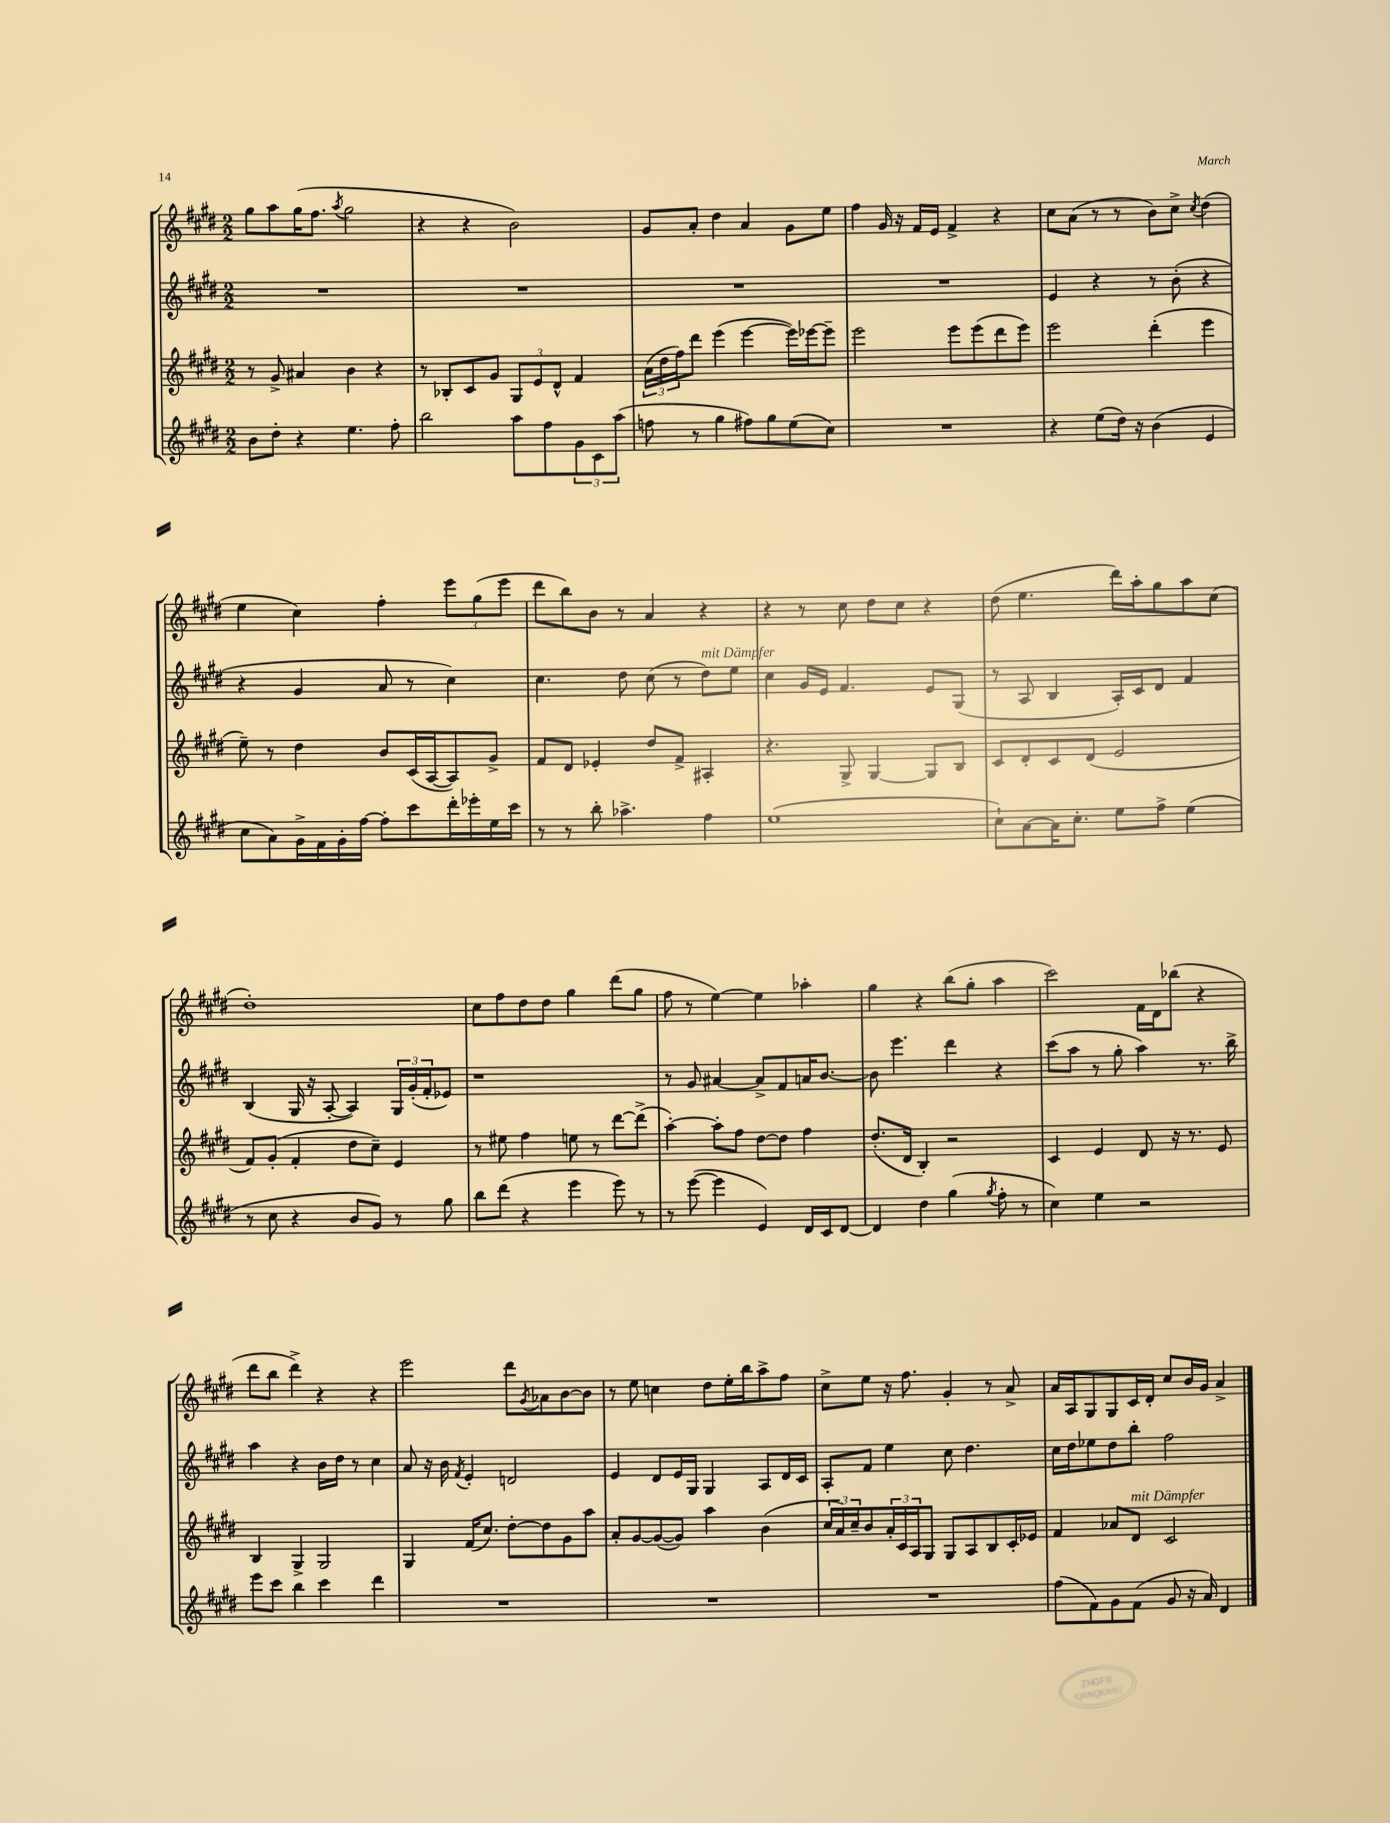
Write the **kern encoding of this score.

**kern	**kern	**kern	**kern
*part4	*part3	*part2	*part1
*staff4	*staff3	*staff2	*staff1
*clefG2	*clefG2	*clefG2	*clefG2
*k[f#c#g#d#]	*k[f#c#g#d#]	*k[f#c#g#d#]	*k[f#c#g#d#]
*M2/2	*M2/2	*M2/2	*M2/2
=141	=141	=141	=141
8b\L	8r	1r	8gg#\L
8dd#'\J	8g#^/	.	8aa\
4r	4a#X/	.	(16gg#\K
.	.	.	8.ff#\J
.	.	.	8qaa/
4.ee\	4b\	.	2gg#\
.	4r	.	.
8ff#'\	.	.	.
=142	=142	=142	=142
2bb\	8r	1r	4r
.	8B-X'/L	.	.
.	8c#/	.	4r
.	8g#/J	.	.
8aa\L	12G#/L	.	2b\)
.	12e/	.	.
8ff#\	.	.	.
.	12d#^^/J	.	.
12g#\	4f#/	.	.
12c#\	.	.	.
(12aa\J	.	.	.
=143	=143	=143	=143
8ffn\	(24a\LL	1r	8g#/L
.	24dd#\	.	.
.	24ff#\J)	.	.
8r	8ddd#\J	.	8a'/J
4gg#\	(4eee\	.	4dd#\
8ff#X\L)	[4eee\	.	4a/
8gg#\	.	.	.
(8ee\	16eee\LL])	.	8g#\L
.	[16eee-X\J	.	.
8cc#\J)	8eee-~\J]	.	8ee\J
=144	=144	=144	=144
1r	2eee\	1r	4ff#\
.	.	.	16g#/
.	.	.	16r
.	.	.	16f#/LL
.	.	.	16e/JJ
.	8eee\L	.	4f#^/
.	(8eee\	.	.
.	8ddd#\	.	4r
.	8eee\J)	.	.
=145	=145	=145	=145
4r	2eee\	4e/	8cc#\L
.	.	.	(8a\J
(8ee\L	.	4r	8r
16dd#\Jk)	.	.	8r
16r	.	.	.
(4b\	(4ddd#'\	8r	8b\L)
.	.	(8b'\	8cc#^\J
.	.	.	8qcc#/
4e/	4eee\	4r	(4dd#\
!!LO:LB:g=z
=146	=146	=146	=146
8cc#\L	8ee~\)	4r	4ee\
8a\)	8r	.	.
16g#^\L	4dd#\	4g#/	4cc#\)
16f#\	.	.	.
16g#'\	.	.	.
[16ff#\JJ	.	.	.
8ff#'\L]	8b/L	8a/	4ff#'\
8ccc#\	(16c#/L	8r	.
.	[16A/J	.	.
16ddd#'\L	8A/])	4cc#\)	12eee\L
16eee-X'\	.	.	.
.	.	.	(12gg#\
16ee\	8g#^/J	.	.
.	.	.	12eee\J
16ccc#\JJ	.	.	.
=147	=147	=147	=147
8r	8f#/L	4.cc#\	8ddd#\L
8r	8d#/J	.	8bb\)
8bb'\	4e-X'/	.	8b\J
4.aa-X^\	.	8dd#\	8r
.	8dd#/L	(8cc#\	4a/
.	8f#^/J	8r	.
!	!	!LO:TX:a:i:t=mit Dämpfer	!
4ff#\	4A#X'/	8dd#\L)	4r
.	.	8ee\J	.
=148	=148	=148	=148
(1ee	4.r	4cc#\	4r
.	.	16g#/LL	8r
.	.	16e/JJ	.
.	8G#^/	4.f#/	8cc#\
.	[4G#/	.	8dd#\L
.	.	.	8cc#\J
.	8G#/L]	8e/L	4r
.	8B/J	(8G#/J	.
=149	=149	=149	=149
8cc#`\L)	8c#/L	8r	(8dd#\
[8a\	8d#'/	8A/	4.ee\
16a\K]	8c#/	4B/	.
8.cc#'\J	.	.	.
.	(8d#/J	.	.
8ee\L	2e/	16A'/LL)	16ddd#\LL)
.	.	16c#/J	16aa'\J
8ff#^\J	.	8d#/J	8gg#\
(4ee\	.	4f#/	8aa\
.	.	.	(8cc#\J
!!LO:LB:g=z
=150	=150	=150	=150
8r	8f#/L)	(4B/	1dd#')
8cc#\	(8g#'/J	.	.
4r	4f#'/	16G#/	.
.	.	16r	.
.	.	[8A'/	.
8b/L	8dd#\L	4A/])	.
8g#/J)	8cc#~\J)	.	.
8r	4e/	24G#/LL	.
.	.	(24g#'/	.
.	.	24f#'/J	.
8gg#\	.	8e-X/J)	.
=151	=151	=151	=151
8bb\L	8r	1r	8cc#\L
(8ddd#\J	8ee#X\	.	8ff#\
4r	4ff#\	.	8dd#\
.	.	.	8dd#\J
4eee\	8een\	.	4gg#\
.	8r	.	.
8eee\)	[8ddd#\L	.	(8ddd#\L
8r	(8ddd#^\J]	.	8gg#\J
=152	=152	=152	=152
8r	[4aa'\)	8r	8ff#\
([8eee\	.	8g#/	8r
4eee\]	8aa'\L]	[4a#X/	[4ee\)
.	8ff#\J	.	.
4e/)	[8dd#\L	8a#^/L]	4ee\]
.	8dd#\J]	8f#/	.
16d#/LL	4ff#\	16an/K	4aa-X'\
16c#/J	.	[8.b/J	.
[8d#/J	.	.	.
=153	=153	=153	=153
4d#/]	(8.dd#'/L	8b\]	4gg#\
.	.	4.eee\	.
.	16d#/Jk	.	.
4dd#\	4B'/)	.	4r
(4gg#\	2r	4ddd#\	(8bb\L
.	.	.	8gg#'\J
8qgg#/	.	.	.
8ff#'\	.	4r	4aa\
8r	.	.	.
=154	=154	=154	=154
4cc#\)	4c#/	(8ccc#\L	2ccc#\)
.	.	8aa\J	.
4ee\	4e/	8r	.
.	.	8gg#'\	.
2r	8d#/	4aa\)	16f#\LL
.	.	.	16d#\J
.	16r	.	(8bb-X\J
.	8.r	.	.
.	.	8.r	4r
.	8e/	.	.
.	.	16bb^\	.
!!LO:LB:g=z
=155	=155	=155	=155
8eee\L	4B/	4aa\	8ddd#\L
8ccc#\J	.	.	8bb\J
4bb\	4G#^/	4r	4ddd#^\)
4ccc#\	2G#/	16b\LL	4r
.	.	16dd#\JJ	.
.	.	8r	.
4ddd#\	.	4cc#\	4r
=156	=156	=156	=156
1r	4G#/	8a/	2eee\
.	.	16r	.
.	.	16b\	.
.	.	8qf#/	.
.	(16f#/KL	4e'/	.
.	8.cc#/J)	.	.
.	[8dd#'\L	2dn/	8ddd#\L
.	.	.	8qg#/
.	8dd#\]	.	8a-X\
.	8g#\	.	[8b\
.	8aa\J	.	8b\J]
=157	=157	=157	=157
1r	8a'/L	4e/	8r
.	[8g#/	.	8ee\
.	(8g#/_	8d#/L	4ccn\
.	8g#/J])	16e/L	.
.	.	16G#/JJ	.
.	4aa\	4G#/	8dd#\L
.	.	.	16ee'\L
.	.	.	16bb\J
.	(4b\	8A/L	8aa^\
.	.	16d#/L	8ff#\J
.	.	16c#/JJ	.
=158	=158	=158	=158
1r	24cc#/LL	8A'/L	8cc#^\L
.	24a/)	.	.
.	24cc#~/J	.	.
.	8b/	8f#/J	8ee\J
.	24a'/L	4ee\	16r
.	24c#/	.	.
.	.	.	8.ff#\
.	24A/J	.	.
.	8G#/J	.	.
.	8G#/L	8cc#\	4g#'/
.	8A/	4.dd#\	.
.	8B/	.	8r
.	16c#'/L	.	8a^/
.	16e-X/JJ	.	.
=159	=159	=159	=159
(8ff#\L	4f#/	16cc#\LL	16a/LL
.	.	16dd#\J	16A/J
8f#\)	.	8ee-X\	8G#/
8g#\	8a-X/L	8dd#\	8G#/
!	!LO:TX:a:i:t=mit Dämpfer	!	!
(8f#\J	8d#/J	8bb'\J	16c#/L
.	.	.	16d#'/JJ
8g#/	2c#/	2ff#\	8cc#/L
16r	.	.	16b/L
16a/)	.	.	16g#/JJ
4d#/	.	.	4a^/
==	==	==	==
*-	*-	*-	*-
